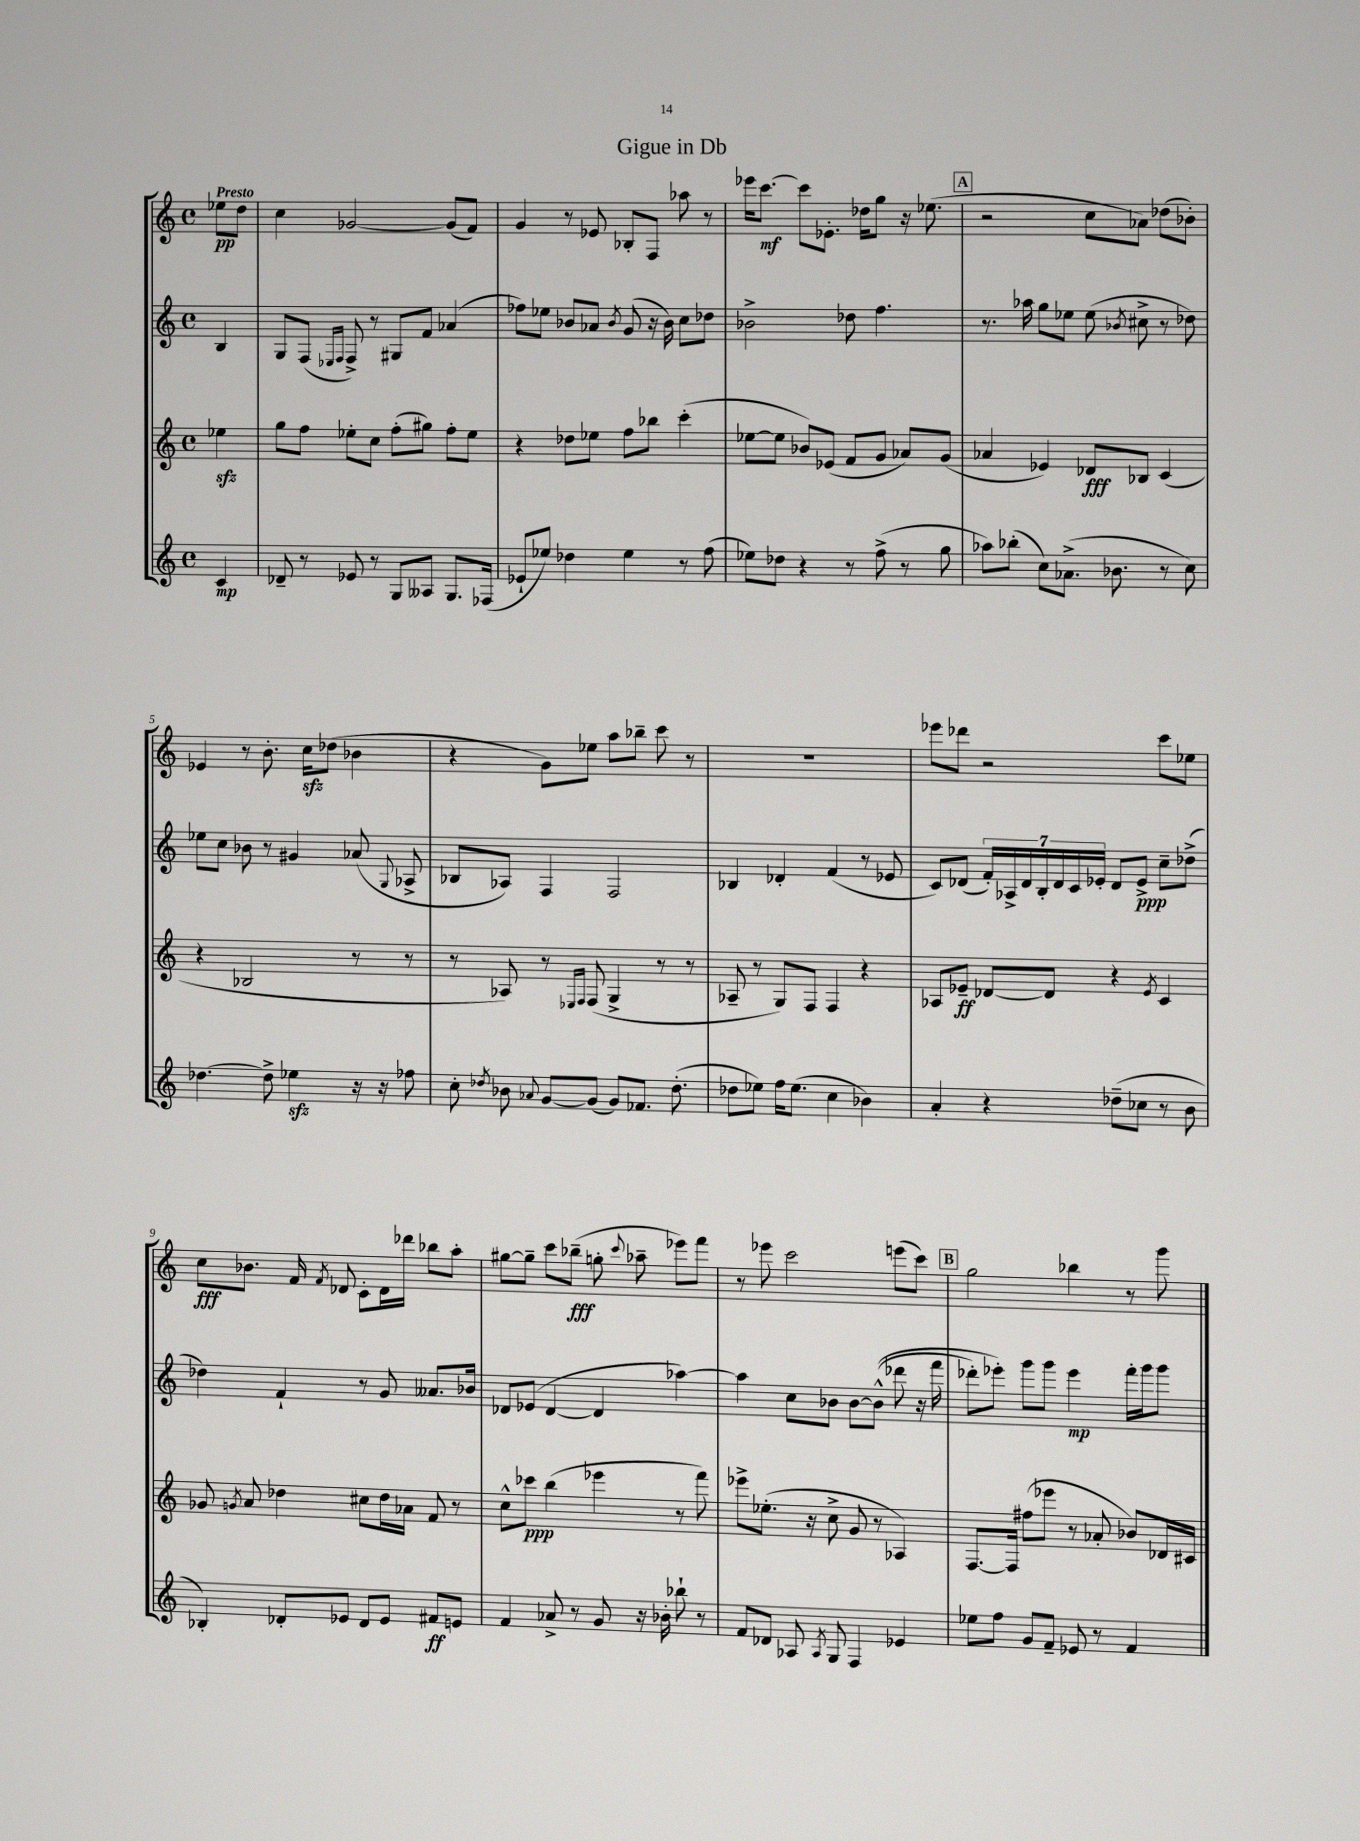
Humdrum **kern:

**kern	**kern	**kern	**kern
*staff4	*staff3	*staff2	*staff1
*clefG2	*clefG2	*clefG2	*clefG2
*k[]	*k[]	*k[]	*k[]
*M4/4	*M4/4	*M4/4	*M4/4
*met(c)	*met(c)	*met(c)	*met(c)
4c	4ee-	4B	8ee-
.	.	.	8dd
=	=	=	=
8d-~	8gg	8G	4cc
8r	8ff	(8F	.
.	.	16qqE-	.
.	.	16qqF	.
8e-	8ee-'	8F^)	[2g-
8r	8cc	8r	.
8G	(8ff'	8G#	.
8A--	8gg#)	8f	.
8.G	8ff'	(4a-	(8g-]
.	8ee-	.	8f)
(16F-	.	.	.
=	=	=	=
8e-`	4r	8ff-)	4g
8ee-)	.	8ee-	.
4dd-	8dd-	8b-	8r
.	8ee-	8a-	8e-
.	.	8qb-	.
4ee-	8ff	(8g	8B-'
.	8bb-	16r	8F
.	.	16b-)	.
8r	(4ccc'	8cc	8aa-
(8ff	.	8dd-	8r
=	=	=	=
8ee-)	[8ee-	2b-^	16eee-
.	.	.	[8.ccc
8dd-	8ee-]	.	.
4r	8b-)	.	8ccc]
.	(8e-	.	8.e-'
8r	8f	8dd-	.
.	.	.	16dd-
(8ff^	8g	4.ff	8gg
8r	8a-)	.	16r
.	.	.	(8.ee-
8gg	(8g	.	.
=	=	=	=
8aa-)	4a-	8.r	2r
(8bb-'	.	.	.
.	.	16aa-	.
8cc)	4e-)	8gg	.
(8.a-^	.	8ee-	.
.	8d-	(8ee-	8cc
8.b-	.	.	.
.	.	8qb-	.
.	8B-	8cc#^	8a-)
8r	(4c	8r	(8dd-
8cc)	.	8dd-)	8b-')
=	=	=	=
[4.dd-	4r	8ee-	4e-
.	.	8cc	.
.	2B-	8b-	8r
8dd-^]	.	8r	8.b'
4ee-	.	4g#	.
.	.	.	16cc
.	.	.	(8dd-
16r	8r	(8a-	4b-
16r	.	.	.
.	.	8qqG	.
8ff-	8r	8A-^	.
=	=	=	=
8cc'	8r	8B-	4r
8qdd-	.	.	.
8b-	8A-)	8A-)	.
8qqa-	.	.	.
[8g	8r	4F	8g)
.	16qqE-	.	.
.	16qqF	.	.
(8g]	(8F	.	8ee-
8g)	4G^	2F	8aa
8.f-	.	.	8bb-~
.	8r	.	8ccc
(8.dd-'	.	.	.
.	8r	.	8r
=	=	=	=
8dd-	8A-~	4B-	1r
8ee-)	8r	.	.
16ff	8G)	4d-'	.
(8.ee-	.	.	.
.	8F	.	.
4cc	4F	(4f	.
4b-)	4r	8r	.
.	.	8e-	.
=	=	=	=
4a'	8A-	8c)	8eee-
.	8e-~	(8d-	8ddd-
4r	[8d-	28f')	2r
.	.	28A-^	.
.	.	28d-	.
.	.	28B'	.
.	8d-]	.	.
.	.	28d-	.
.	.	28c	.
.	.	28e-'	.
(8dd-~	4r	8d-	.
8cc-	.	8e-^	.
.	8qe-	.	.
8r	4c	8cc~	8ccc
8b	.	(8dd-^	8ee-
=	=	=	=
4B-')	8g-	4dd-)	8cc
.	8qg	.	.
.	8a	.	8.b-
8d-'	4dd-	4f`	.
.	.	.	16f
.	.	.	8qf
8e-	.	.	8d-
8d-	8cc#	8r	8c'
8e-	16dd-	8g	16d-
.	16a-	.	16ddd-
8f#	8f	8.a--	8bb-
8e	8r	.	8aa'
.	.	16b-	.
=	=	=	=
4f	8cc^^	8d-	[8gg#
.	8ccc-	(8e-	8gg#~]
8a-^	(4bb	[4d-	8ccc
8r	.	.	(8bb-~
8g	4eee-	4d-]	8gg'
.	.	.	8qqccc
16r	.	.	8aa-~
16b-'	.	.	.
8bb-`	8r	[4aa-)	8eee-)
8r	8fff)	.	8fff
=	=	=	=
8f	8eee-^	4aa-]	8r
8d-	(8.ee-'	.	8eee-
8A-	.	8cc	2ccc
.	16r	.	.
8qA-	.	.	.
8G	8cc^	8b-	.
4F	8g	[8b-	.
.	8r	&((8b-^^]	.
4e-	4A-)	8ddd-	(8eee
.	.	16r	8ccc)
.	.	16fff	.
=	=	=	=
8ee-	[8.F	8ddd-')	2gg
8ff	.	8eee-'&)	.
.	16F]	.	.
8g	(8ff#	8ggg	.
8f~	8eee-	8ggg	.
8e-	8r	4eee-	4bb-
8r	8a-'	.	.
4f	8b-)	16fff'	8r
.	.	16ggg	.
.	16d-	8ggg	8ggg
.	16c#	.	.
==	==	==	==
*-	*-	*-	*-
